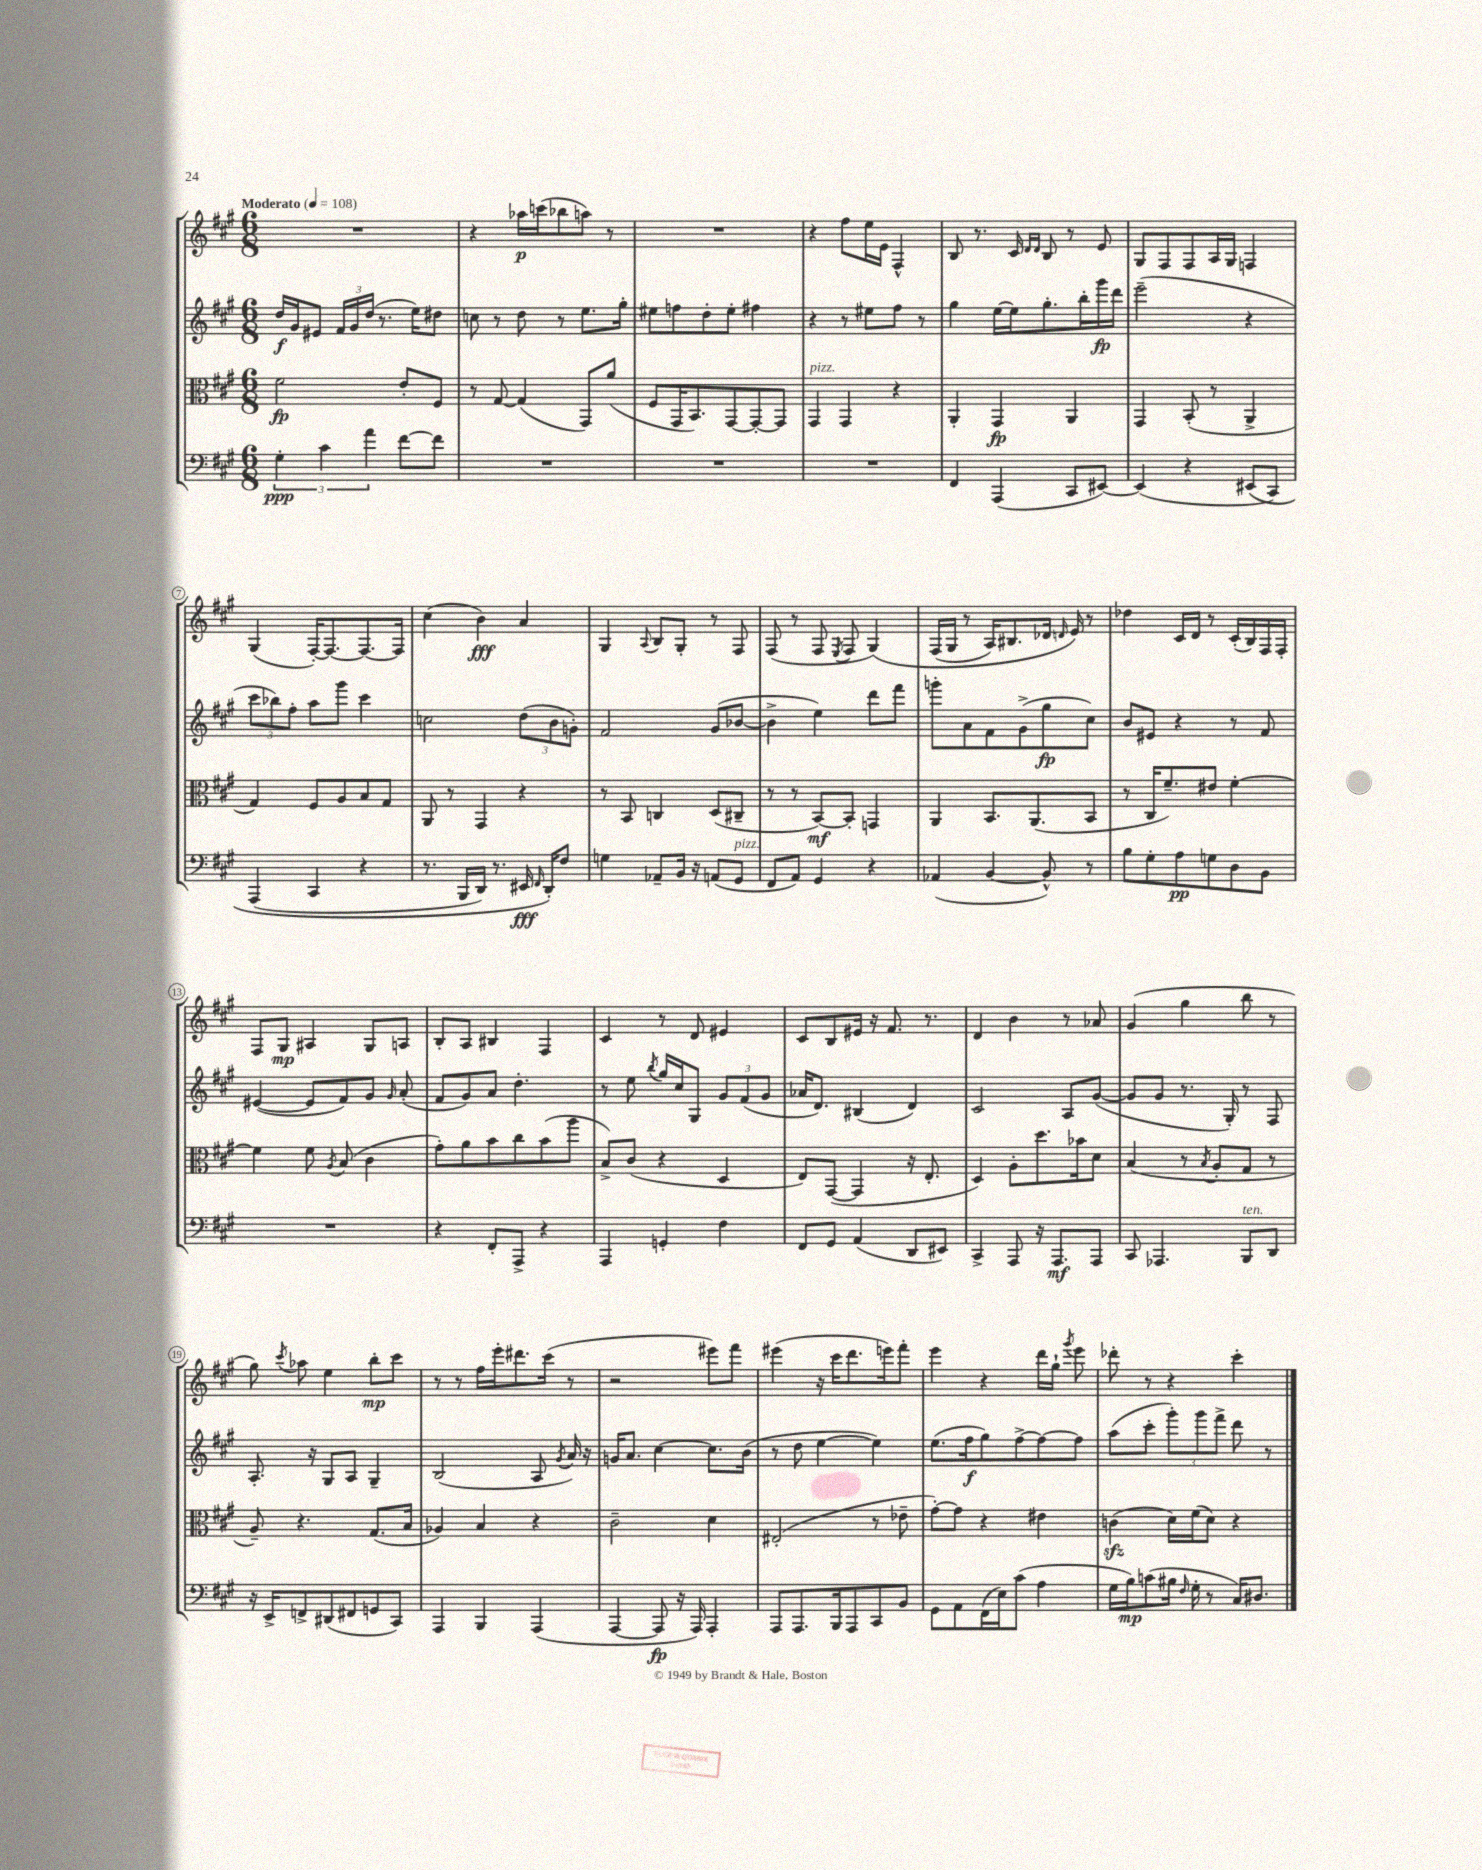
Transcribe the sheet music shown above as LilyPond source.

<<
\new StaffGroup <<
\new Staff = "s0" {
    \clef treble \key a \major \numericTimeSignature \time 6/8 \tempo "Moderato" 4 = 108
    \autoBeamOff R2. |
    r4 aes''16[\p c'''16( bes''8 a''8]) r8 |
    R2. |
    r4 fis''8[ e''16 e'16] fis4-^ |
    b8 r8. cis'16 \grace { d'16[ d'16] } b8 r8 e'8 |
    gis8[ fis8 fis8 a16 gis16] f4 |
    gis4( fis16[~-.) fis8.~ fis8.~ fis16] |
    cis''4( b'4\fff) a'4 |
    gis4 \appoggiatura { a8 } b8[ gis8]-. r8 fis8 |
    fis8( r8 fis8 \acciaccatura { e8 } fis8 gis4)\( |
    fis16[( gis16] r8 a16[) bis8. des'16] \grace { d'16 } e'16\) r8 |
    des''4 cis'16[ d'16] r8 cis'16[-.( b16) fis16 fis16]-. |
    fis8[ gis8]\mp ais4 gis8[ a8] |
    b8[-. a8] bis4 fis4 |
    cis'4 r8 d'8 eis'4 |
    cis'8[ b8 eis'16] r16 fis'8. r8. |
    d'4 b'4 r8 aes'8 |
    gis'4( gis''4 b''8 r8 |
    gis''8) \acciaccatura { cis'''8 } aes''8 e''4 b''8[-.\mp cis'''8] |
    r8 r8 fis''16[ e'''16-. dis'''8. cis'''16]( r8 |
    r2 eis'''8[) fis'''8] |
    eis'''4( r16 cis'''16[ d'''8. e'''16) fis'''8]-. |
    e'''4 r4 d'''16[ gis''16]-! \acciaccatura { gis'''8 } e'''8 |
    des'''8-. r8 r4 cis'''4-. \bar "|." |
}
\new Staff = "s1" {
    \clef treble \key a \major \numericTimeSignature \time 6/8
    \autoBeamOff d''16[\f gis'16 eis'8] \tuplet 3/2 { fis'16[ gis'16 d''16]( } r8. e''16[) dis''8] |
    c''8 r8 d''8 r8 e''8.[ gis''16]-. |
    eis''8[ f''8 d''8-. eis''8]-. fis''4 |
    r4 r8 eis''8[ fis''8] r8 |
    gis''4 e''16[~ e''16 gis''8.-. b''16-. gis'''16\fp d'''16] |
    e'''2--( r4 |
    \tuplet 3/2 { cis'''8[ bes''8) fis''8]-. } a''8[ gis'''8] cis'''4 |
    c''2 \tuplet 3/2 { d''8[( b'8 g'8]-.) } |
    fis'2 gis'8[( bes'8]~ |
    bes'4-> e''4) d'''8[ fis'''8] |
    g'''8[-. a'8 fis'8 gis'8->( gis''8\fp cis''8]) |
    b'8[ eis'8] r4 r8 fis'8 |
    eis'4~( eis'8[ fis'8) gis'8] \grace { gis'16 } a'8-.( |
    fis'8[ gis'8) a'8] d''4.-. |
    r8 e''8 \acciaccatura { b''8 } gis''16[ cis''16 gis8] \tuplet 3/2 { gis'8[ fis'8( gis'8] } |
    aes'16[ d'8.]) bis4( d'4) |
    cis'2 a8[ gis'8]~( |
    gis'8[ gis'8] r8. gis16-.) r8 fis8 |
    a8.-. r16 gis8[ a8] gis4-- |
    b2( a8 \acciaccatura { gis'8 } a'16) r16 |
    g'16[ a'8.] cis''4~ cis''8.[ b'16]( |
    r8 d''8 e''4~ e''4) |
    e''8.[( fis''16\f gis''8) fis''8~-> fis''8~ fis''8] |
    a''8[( cis'''8]-. \tuplet 3/2 { gis'''8[-.) gis'''8 fis'''8]-> } d'''8 r8 \bar "|." |
}
\new Staff = "s2" {
    \clef alto \key a \major \numericTimeSignature \time 6/8
    \autoBeamOff fis'2\fp e'8[-. fis8] |
    r8 gis8~ gis4( gis,8[) a'8]( |
    fis8[ gis,16 b,8.) gis,8~ gis,8~-. gis,8] |
    gis,4^\markup { \italic "pizz." } gis,4 r4 |
    a,4-. gis,4\fp a,4 |
    gis,4 b,8-.( r8 a,4-> |
    gis4) fis8[ a8 b8 gis8] |
    a,8 r8 gis,4 r4 |
    r8 b,8 c4 d8[( cis8]-- |
    r8 r8 b,8[~\mf) b,8]-. g,4 |
    a,4 b,8.[ a,8.( b,8] |
    r8 cis16[ fis'8.--) eis'8] fis'4~-. |
    fis'4 fis'8 \acciaccatura { a8 } b8( cis'4 |
    gis'8[-.) a'8 b'8 cis''8 b'8( a''8] |
    b8[->) cis'8]( r4 d4 |
    e8[) gis,8]~( gis,4 r16 e8.-. |
    d4) a8[-. d''8. bes'16 d'8] |
    b4( r8 \acciaccatura { b8 } a8[-. gis8] r8 |
    a8--) r4. gis8.[( b16] |
    aes4) b4 r4 |
    cis'2-- d'4 |
    eis2-.( r8 ees'8-- |
    gis'8[~-.) gis'8] r4 eis'4 |
    c'4\sfz( d'16[) fis'16( d'8]) r4 \bar "|." |
}
\new Staff = "s3" {
    \clef bass \key a \major \numericTimeSignature \time 6/8
    \autoBeamOff \tuplet 3/2 { gis4-.\ppp cis'4 a'4 } fis'8[~ fis'8] |
    R2. |
    R2. |
    R2. |
    fis,4 a,,4( cis,8[ eis,8]~) |
    eis,4( r4 eis,8[\( cis,8]) |
    a,,4( cis,4 r4 |
    r8. b,,16[ d,16]) r8. eis,16\fff \grace { fis,16 } d,16[-.\) fis8] |
    g4 aes,8[-- b,16] r16 a,8[( gis,8]^\markup { \italic "pizz." } |
    fis,8[ a,8]) gis,4 r4 |
    aes,4( b,4~ b,8-^) r8 |
    b8[ gis8-. a8\pp g8 d8 b,8] |
    R2. |
    r4 fis,8[-. a,,8]-> r4 |
    a,,4 g,4-. fis4 |
    fis,8[ gis,8] a,4( d,8[ eis,8]) |
    cis,4-> a,,8 r16 a,,8.[\mf a,,8] |
    cis,8 aes,,4. b,,8[^\markup { \italic "ten." } d,8] |
    r16 e,16[-> f,8-> dis,8( fis,8 g,8 cis,8]) |
    a,,4 b,,4 a,,4( |
    a,,4~ a,,8\fp r16 a,,16) a,,4-. |
    a,,8[ a,,8. b,,16 a,,8 cis,8 b,8] |
    gis,8[ a,8 fis,16( e16) cis'8]( a4 |
    gis16[ b16\mp) c'8( bis16] \grace { fis16 } gis16-. r8 cis16[) dis8.] \bar "|." |
}
>>
>>
\layout { \context { \Score \override BarNumber.stencil = #(make-stencil-circler 0.1 0.3 ly:text-interface::print) } }
